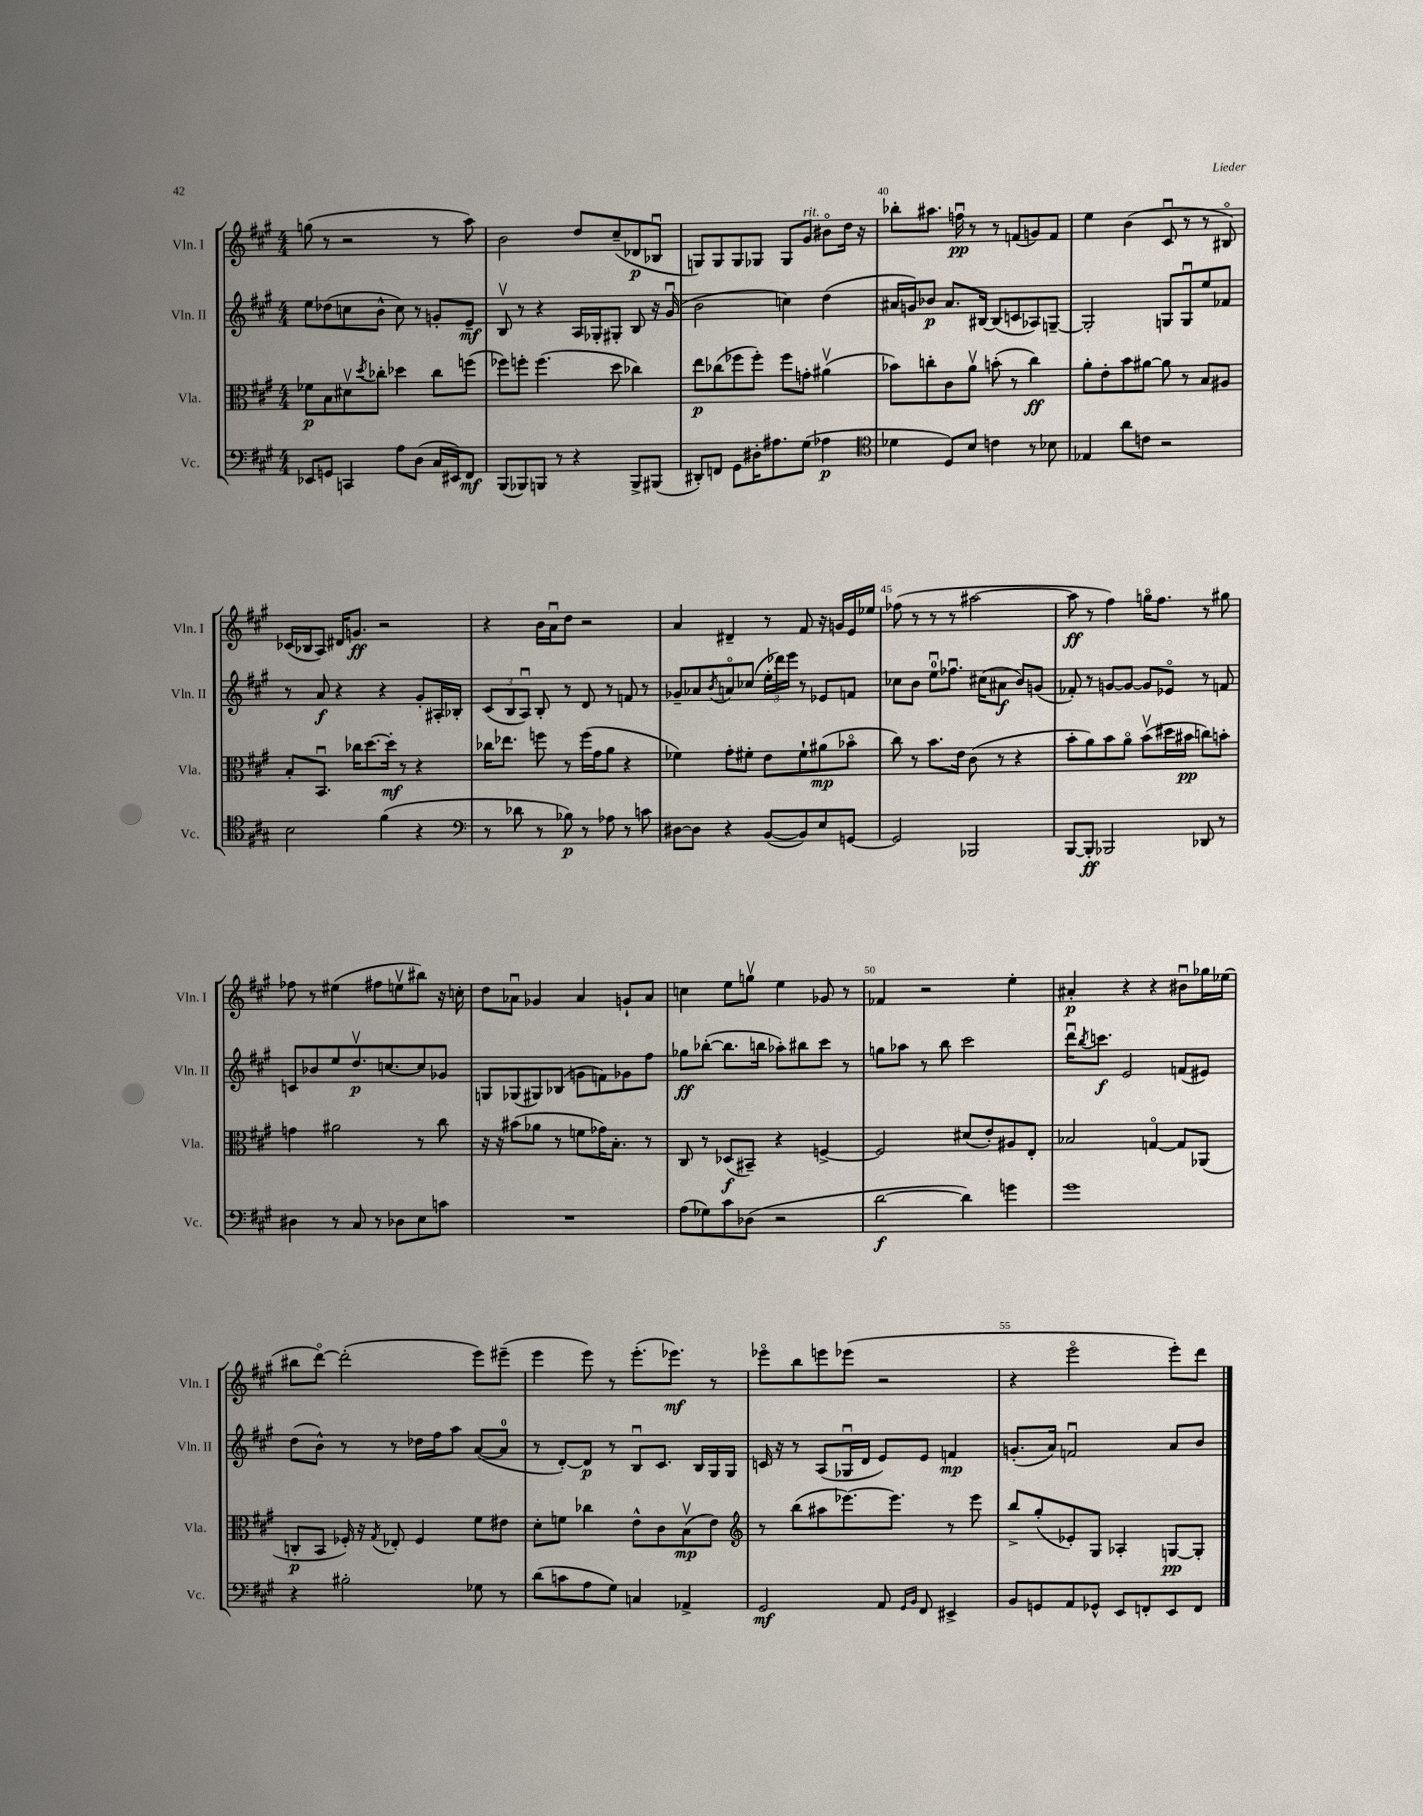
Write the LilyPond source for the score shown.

<<
\new StaffGroup <<
\new Staff = "s0" \with { instrumentName = "Vln. I" shortInstrumentName = "Vln. I" } {
    \clef treble \key a \major \numericTimeSignature \time 4/4
    g''8( r8 r2 r8 a''8) |
    b'2 d''8 cis''8--( des'8\p bes8\downbow |
    g8) g8 g8 ges8 ges8 gis'8^\markup { \italic "rit." } bis'8\flageolet d''16 r16 |
    bes''8-. ais''8. f''16\downbow\pp r8 r8 f'8( g'8) f'8 |
    e''4 b'4( cis'8\downbow r8 r8 bis8\flageolet) |
    ces'16( bes16 a8) dis'16 g'8.\ff r2 |
    r4 b'16 a'16\downbow d''8 r2 |
    a'4 dis'4-- r8 fis'8 r16 g'16 e'16 ees''16 |
    fes''8( r8 r8 r8 ais''2~ |
    ais''8\ff r8 fis''4) g''16\flageolet fis''8. r8 gis''8 |
    fes''8 r8 eis''4( fis''8 e''8\upbow bis''8) r16 c''16-. |
    d''8 aes'8\downbow ges'4 aes'4 g'8-! aes'8 |
    c''4 e''8 g''8\upbow e''4 ges'8 r8 |
    fes'4 r2 e''4-. |
    ais'4-.\p r4 r4 bis'8\downbow ges''16 ees''16( |
    bis''8 d'''8~\flageolet) d'''2-.( e'''8) eis'''8--( |
    e'''4 e'''8) r8 e'''8.-.( ees'''8.\mf) r8 |
    ees'''8\flageolet b''8 e'''8 ees'''8( r2 |
    r4 e'''2\flageolet e'''8-.) d'''8 \bar "|." |
}
\new Staff = "s1" \with { instrumentName = "Vln. II" shortInstrumentName = "Vln. II" } {
    \clef treble \key a \major \numericTimeSignature \time 4/4
    e''8 des''8( c''8 b'8-^ c''8) r8 g'8-. e'8--\mf |
    b8\upbow r8 r4 a16 ges16-. gis8-. b8 r16 gis'16\downbow( |
    b'2 c''4) d''4( |
    ais'16 g'16) bes'8\p ais'8. bis16~ bis8( c'8 aes8) g8~-- |
    g2-. g8 g8\downbow e''8 fes'8 |
    r8 a'8\f r4 r4 gis'8-. ais16-. bes16-. |
    \tuplet 3/2 { cis'8( b8 a8\downbow) } b8-. r8 d'8 r8 f'8 r8 |
    ges'8-- aes'8 \acciaccatura { b'8 } a'8\flageolet ces''8( \tuplet 3/2 { e''16-. des'''16) e'''16 } r8 ees'8 f'8 |
    ces''8 b'8 e''8-0\downbow fes''8.\downbow cis''16( ais'8\f b'8) g'8( |
    fes'8-.) r8 g'8~ g'8~ g'8 ees'8\flageolet r8 f'8 |
    c'8 bes'8 e''8 d''8.\upbow\p c''8.~ c''8 ges'8 |
    g8 ges8( gis8) bes8( g'8 f'8) ges'8 fis''8 |
    ges''8\ff bes''8~-.( bes''8. b''16 aes''8-.) bis''8 cis'''8 r8 |
    g''8 aes''8 r8 b''8 cis'''2 |
    d'''16\downbow \acciaccatura { b''8 } c'''8.\f e'2 f'8( eis'8) |
    d''8( b'8-^) r8 r8 des''16 fis''16 a''8 a'8~( a'8-0 |
    r8 d'8~-.) d'8\p r8 b8\downbow cis'8. b16 gis16 gis16 |
    c'16 r16 r8 a8( ges16\downbow d'16 e'8) e'8 f'4\mp |
    g'8.-.( a'16) f'2\downbow a'8 b'8 \bar "|." |
}
\new Staff = "s2" \with { instrumentName = "Vla." shortInstrumentName = "Vla." } {
    \clef alto \key a \major \numericTimeSignature \time 4/4
    fes'8\p b8 dis'8\upbow \acciaccatura { d''8 } ces''8-. des''4 ces''8 f''8( |
    fes''8) f''8-. f''4.( d''8 ces''4) |
    e''8\p ces''8( fes''8 fes''8-.) fes''8 g'8-. ais'4\upbow( |
    bes'8) c''8-. cis'8 a'8\upbow b'8-.( r8 c''4\ff) |
    a'8-. e'8-. b'8 ais'8~ ais'8 r8 b8 ais8 |
    b8-. b,8.\downbow ces''16 d''8.~ d''16-.\mf r8 r4 |
    ces''16 ees''8. f''8 r8 f''16( gis'16 a'8 r4 |
    fes'4) gis'8-. fis'8-. e'8 fis'8-! ais'8\mp( bes'8\flageolet |
    cis''8) r8 b'8. e'16 cis'8( r8 r4 |
    b'8-. a'8) b'8 a'8\flageolet b'8\upbow( dis''16 bis'16\pp c''8) b'8-. |
    g'4 ais'2 r8 cis''8 |
    r16 r16 bis'8( aes'8 r8 f'8 ges'16) b8.-. r8 |
    cis8 r8 des8\f( bis,8--) r4 f4~-> |
    f2 dis'8( e'8-.) ais8 e8-. |
    bes2 g4~\flageolet g8 aes,8( |
    c8-.\p b,8 fes16-.) r16 \acciaccatura { gis8 } ees8-. fes4 fis'8 eis'8 |
    d'8-. f'8 ces''4 e'8-^ cis'8 b8\upbow\mp( e'8) |
    \clef treble r8 b''8( ais''8 ees'''8.~) ees'''8. r8 ees'''8 |
    b''8-> gis''8-.( ees'8-.) gis8 aes4-. g8~\pp g8-. \bar "|." |
}
\new Staff = "s3" \with { instrumentName = "Vc." shortInstrumentName = "Vc." } {
    \clef bass \key a \major \numericTimeSignature \time 4/4
    ees,8 g,8 c,4 a8 d8( cis16 eis,16) fis,8\mf |
    b,,8( bes,,8) b,,8 r8 r4 b,,8-> bis,,8( |
    dis,8-.) f,8 gis,8 dis16-. ais8. gis8( aes4\p |
    \clef tenor des'4 d8) b8 c'4 r8 bes8 |
    ees4 a'8 c'8 r2 |
    b2 fis'4( r4 |
    \clef bass r8 des'8 r8 bes8\p) r8 aes8 r8 c'8 |
    dis8~ dis8 r4 b,8~( b,8) e8 g,8~ |
    g,2 bes,,2 |
    b,,8~ b,,8-.\ff bes,,2 des,8 r8 |
    dis4 r8 cis8 r8 des8 e8 c'8 |
    R1 |
    a8( ges8) cis'8 des8( r2 |
    d'2~\f d'4) g'4 |
    gis'1 |
    r4 bis2-. ges8 r8 |
    d'8( c'8 a8 gis8) c4 aes,4-> |
    gis,2\mf a,8 \grace { gis,16 b,16 } fis,8 eis,4-> |
    b,8 g,8 a,8 ges,8-^ e,8 f,8-. e,8 f,8 \bar "|." |
}
>>
>>
\layout { \context { \Score currentBarNumber = #37 \override BarNumber.break-visibility = ##(#f #t #t) barNumberVisibility = #(every-nth-bar-number-visible 5) } }
